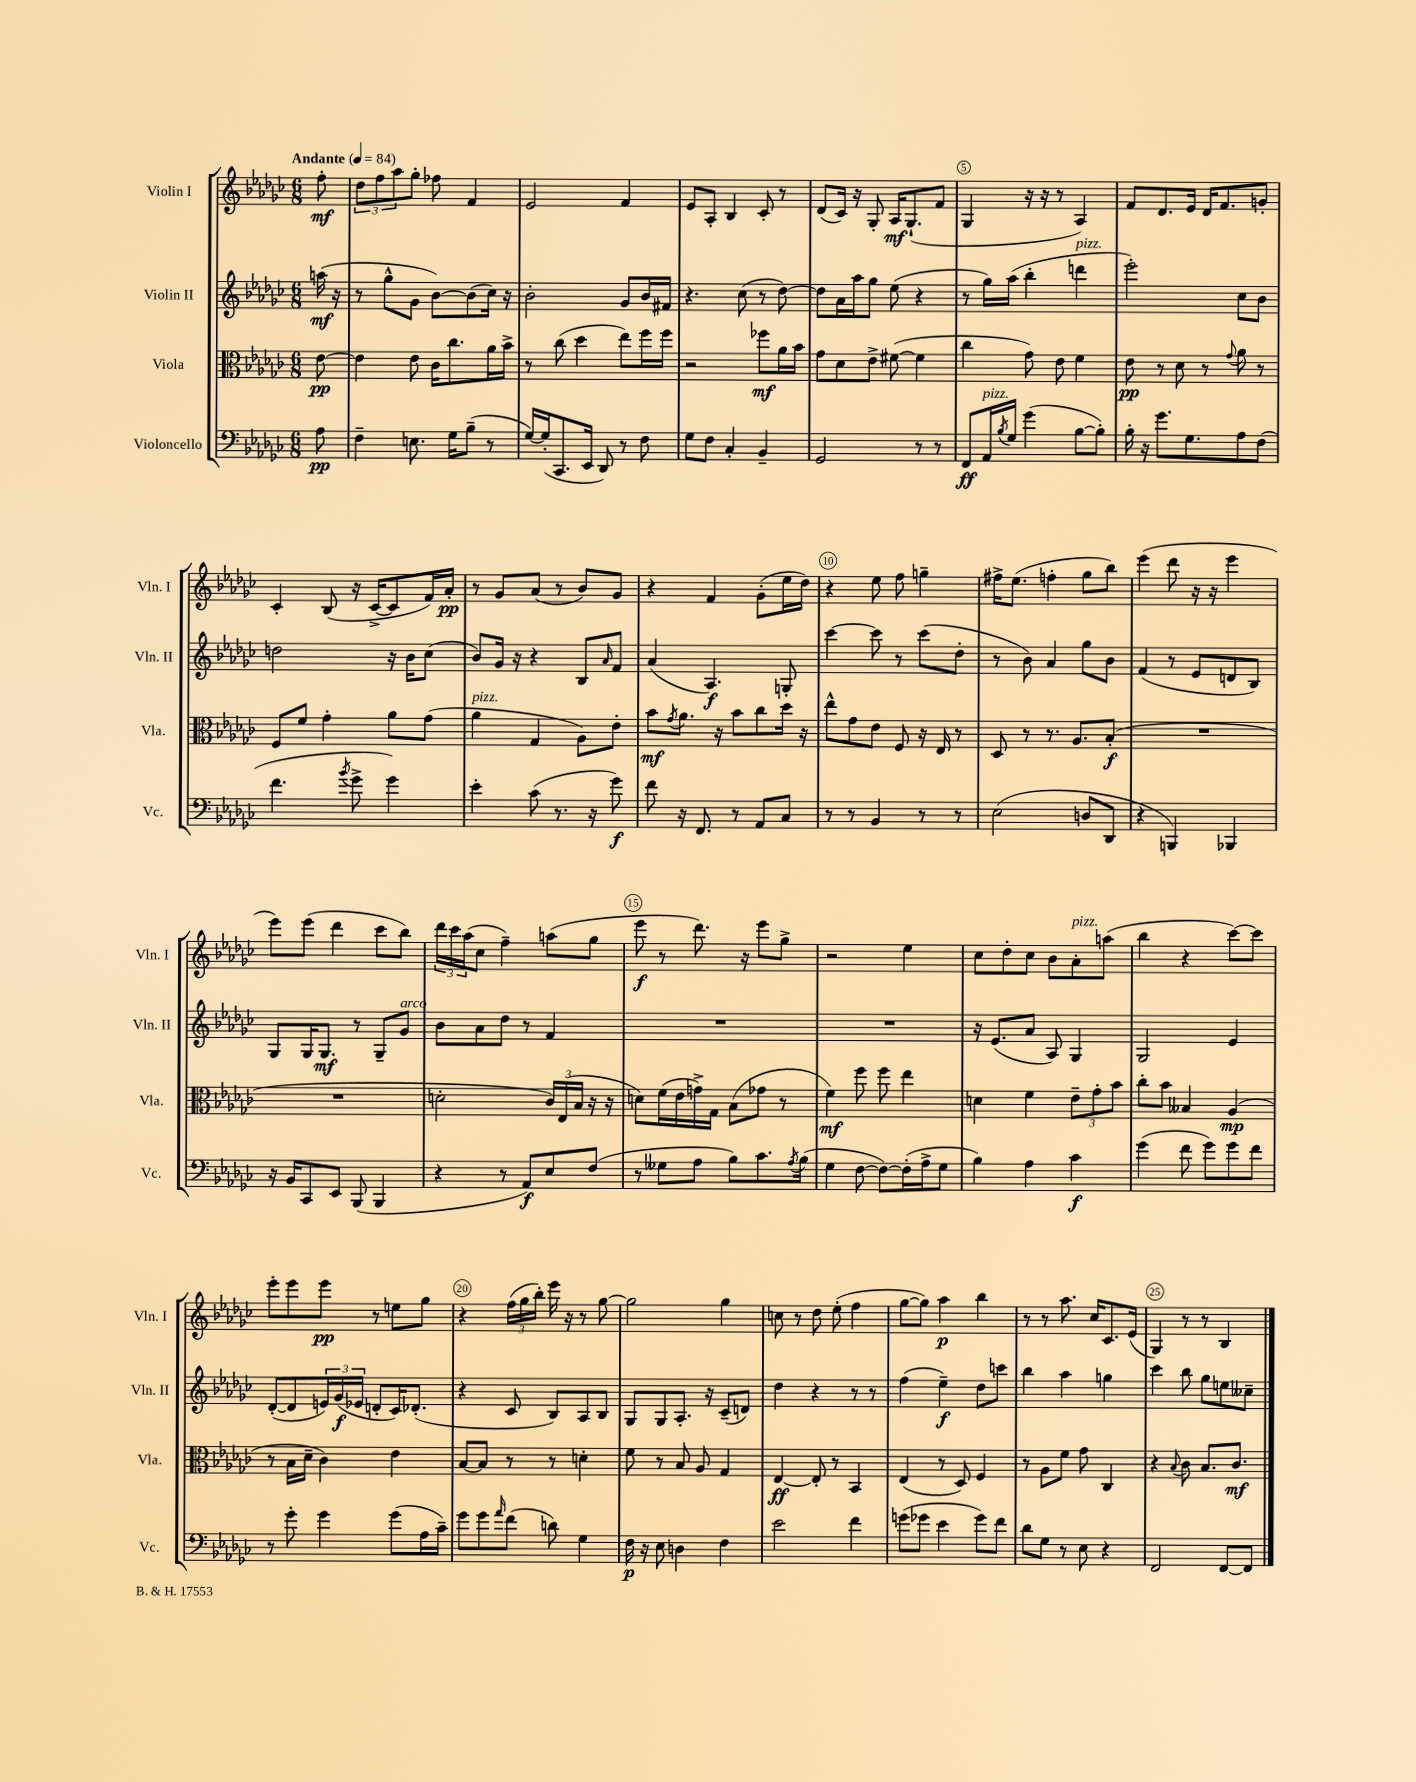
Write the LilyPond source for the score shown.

<<
\new StaffGroup <<
\new Staff = "s0" \with { instrumentName = "Violin I" shortInstrumentName = "Vln. I" } {
    \clef treble \key ges \major \numericTimeSignature \time 6/8 \partial 8 \tempo "Andante" 4 = 84
    f''8-.\mf |
    \tuplet 3/2 { des''8 f''8 aes''8 } ges''8-. fes''8 f'4 |
    ees'2 f'4 |
    ees'8 aes8-. bes4 ces'8-. r8 |
    des'8( ces'16) r16 ges8-. aes16\mf ges8.-!( f'8 |
    ges4 r16 r16 r8 aes4) |
    f'8 des'8. ees'16 des'16 f'8. g'8-. |
    ces'4-. bes8( r16 ces'16~-> ces'8 f'16) aes'16-.\pp |
    r8 ges'8 aes'8( r8 bes'8) ges'8 |
    r4 f'4 ges'8-.( ees''16 des''16) |
    r4 ees''8 f''8 g''4-- |
    fis''16-> ees''8.( f''4-. ges''8 bes''8) |
    ees'''4( des'''8 r16 r16 ees'''4 |
    ees'''8) ees'''8( des'''4 ces'''8 bes''8) |
    \tuplet 3/2 { des'''16 ces'''16 aes''16( } ces''8 f''4--) a''8( ges''8 |
    ees'''8\f r8 des'''8.) r16 ees'''8 ges''8-> |
    r2 ees''4 |
    ces''8 des''8-. ces''8 bes'8 aes'8-.^\markup { \italic "pizz." } a''8( |
    bes''4 r4 ces'''8~) ces'''8 |
    ees'''8-. ees'''8 ees'''8\pp r8 e''8 ges''8 |
    r4 \tuplet 3/2 { f''16( ges''16 bes''16-.) } ees'''16 r16 r8 ges''8~ |
    ges''2 ges''4 |
    c''8 r8 des''8 ees''8-.( f''4 |
    ges''8~ ges''8) aes''4\p bes''4 |
    r8 r8 aes''8. ces''16 ces'8. ees'16( |
    ges4) r8 r8 bes4 \bar "|." |
}
\new Staff = "s1" \with { instrumentName = "Violin II" shortInstrumentName = "Vln. II" } {
    \clef treble \key ges \major \numericTimeSignature \time 6/8 \partial 8
    a''16\mf( r16 |
    r8 ges''8-^ ges'8 bes'8~) bes'8( ces''16) r16 |
    bes'2-. ges'8 bes'16 fis'16 |
    r4. ces''8( r8 des''8~) |
    des''8 aes'16 aes''16 ges''8 ees''8( r4 |
    r8 ges''16) aes''16( bes''4-. d'''4^\markup { \italic "pizz." } |
    ees'''2-.) ces''8 bes'8 |
    d''2 r16 bes'16 ces''8( |
    bes'8) ges'16 r16 r4 bes8 \grace { aes'16 } f'8 |
    aes'4( aes4.\f) g8-. |
    ces'''4~ ces'''8 r8 ces'''8( des''8-. |
    r8 bes'8) aes'4 ges''8 bes'8 |
    f'4( r8 ees'8 d'8 bes8) |
    ges8 ges16 ges8.\mf r8 ges8-- ges'8^\markup { \italic "arco" } |
    bes'8 aes'8 des''8 r8 f'4 |
    R2. |
    R2. |
    r16 ees'8.( aes'8 aes8) ges4 |
    ges2 ees'4 |
    des'8~-.( des'8 \tuplet 3/2 { e'16) ges'16\f( ees'16 } d'8-. ces'16) des'8.-.( |
    r4 ces'8 bes8) aes8 bes8 |
    ges8 ges8 aes8.-. r16 ces'8--( d'8) |
    des''4 r4 r8 r8 |
    f''4( ees''4--\f) des''8 c'''8 |
    bes''4 aes''4 g''4 |
    ces'''4 bes''8 ges''8 e''8 ceses''8-- \bar "|." |
}
\new Staff = "s2" \with { instrumentName = "Viola" shortInstrumentName = "Vla." } {
    \clef alto \key ges \major \numericTimeSignature \time 6/8 \partial 8
    ees'8~\pp |
    ees'4 ees'8 ces'16 ces''8. aes'16 bes'16-> |
    r8 ces''8( des''4 ees''8) f''16 f''16 |
    r2 fes''8\mf aes'16 bes'16 |
    ges'8 des'8 ees'8-> fis'8~( fis'4 |
    ces''4 ges'8) ees'8 f'4 |
    ees'8\pp r8 des'8 r8 \appoggiatura { ges'8 } aes'8 r8 |
    f8 f'8 ges'4-. aes'8 ges'8( |
    aes'4^\markup { \italic "pizz." } ges4 aes8) ees'8-. |
    bes'8\mf \acciaccatura { ges'8 } aes'8. r16 bes'8 ces''8 des''16 r16 |
    ees''8-^ ges'8 ees'8 f8 r16 ees16 r8 |
    des8 r8 r8. aes8. bes8-.\f( |
    R2. |
    R2. |
    d'2-. \tuplet 3/2 { ces'16) ees16( bes16 } r16 r16 |
    d'8) f'16( ees'16 g'16->) ges16 bes8( ges'8 r8 |
    f'4\mf) f''8 f''8 ees''4 |
    d'4 f'4 \tuplet 3/2 { ees'8-- ges'8-. bes'8 } |
    ces''8-. bes'8 beses4 aes4\mp( |
    r8 bes16 des'16-- ces'4) ees'4 |
    bes8~ bes8 r8 r8 d'4-. |
    f'8 r8 bes8 aes8 ges4 |
    ees4~\ff ees8-. r8 bes,4 |
    ees4( r8 des8) f4 |
    r8 aes8 f'8 ges'8 ces4 |
    r4 \appoggiatura { bes8 } ces'8 bes8. ces'8.\mf \bar "|." |
}
\new Staff = "s3" \with { instrumentName = "Violoncello" shortInstrumentName = "Vc." } {
    \clef bass \key ges \major \numericTimeSignature \time 6/8 \partial 8
    aes8\pp |
    f4-- e8. ges16 bes8--( r8 |
    ges16~) ges16-.( ces,8. ees,16 des,8) r8 f8 |
    ges8 f8 ces4-. bes,4-- |
    ges,2 r8 r8 |
    f,8\ff aes,16^\markup { \italic "pizz." } \acciaccatura { bes8 } ges16 ges'4( bes8~ bes8-.) |
    bes16-. r16 ges'8. ges8. aes8 f8( |
    f'4. \acciaccatura { bes'8 } ges'8-> ges'4) |
    ees'4-. ces'8( r8. r16 ges'8\f) |
    f'8 r16 f,8. r8 aes,8 ces8 |
    r8 r8 bes,4 r8 r8 |
    ees2( d8 des,8 |
    r4 b,,4) bes,,4 |
    r16 bes,16 ces,8 ees,8 bes,,8( bes,,4 |
    r4 r8 aes,8\f) ees8 f8( |
    r8 geses8 aes8 bes8) ces'8. \acciaccatura { aes8 } bes16( |
    ges4 f8~ f8~) f16-.( aes16-> ges8 |
    bes4) aes4 ces'4\f |
    ges'4( f'8 ges'8) ges'8 f'8 |
    r8 ges'8-. ges'4 ges'8( aes16 ces'16--) |
    ges'8 ges'8 \grace { aes'16 } f'8( d'8) ges4 |
    f16\p r16 ees8 d4 f4 |
    ees'2 f'4 |
    g'8( ges'8 ees'4 ges'8) f'8 |
    des'8 ges8 r8 ees8 r4 |
    f,2 f,8~ f,8 \bar "|." |
}
>>
>>
\layout { \context { \Score \override BarNumber.break-visibility = ##(#f #t #t) barNumberVisibility = #(every-nth-bar-number-visible 5) \override BarNumber.stencil = #(make-stencil-circler 0.1 0.3 ly:text-interface::print) } }
